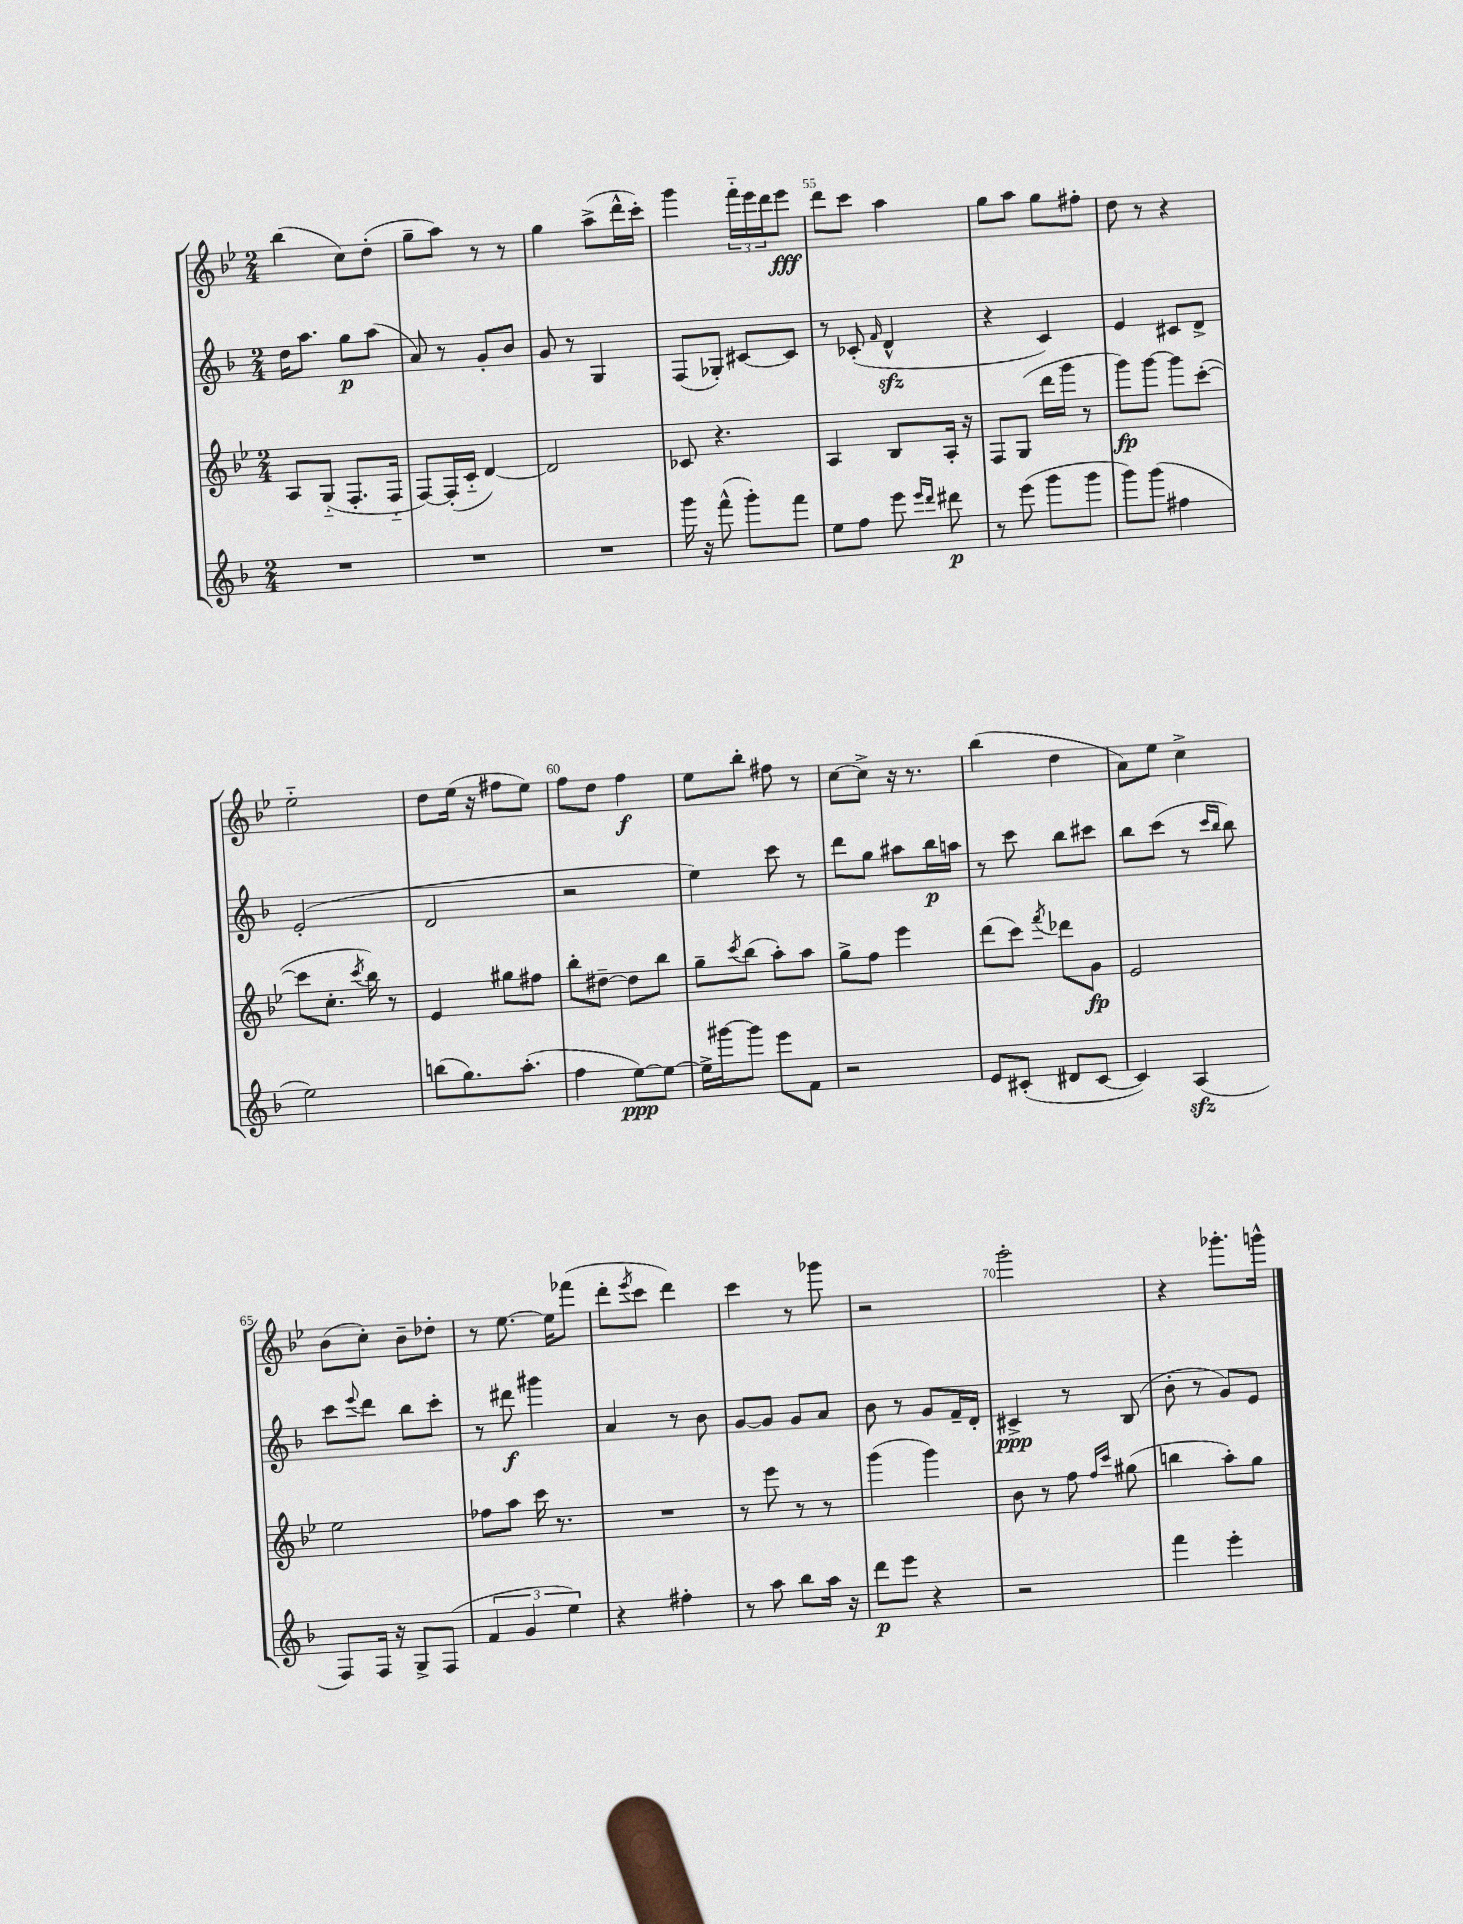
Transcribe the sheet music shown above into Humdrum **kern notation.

**kern	**kern	**kern	**kern
*staff4	*staff3	*staff2	*staff1
*clefG2	*clefG2	*clefG2	*clefG2
*k[b-]	*k[b-e-]	*k[b-]	*k[b-e-]
*M2/4	*M2/4	*M2/4	*M2/4
2r	8A	16dd	(4bb-
.	.	8.aa	.
.	(8G'~	.	.
.	8.F'	8gg	8cc)
.	.	(8aa	(8dd'
.	16F'~	.	.
=	=	=	=
2r	[8F)	8a)	8gg~
.	(16F']	8r	8aa)
.	16c'~	.	.
.	[4d)	8g'	8r
.	.	8b-	8r
=	=	=	=
2r	2d]	8g	4gg
.	.	8r	.
.	.	4G	(8aa^
.	.	.	16ddd^^
.	.	.	16ccc')
=	=	=	=
16ggg	8c-	(8F	4ggg
16r	.	.	.
(8fff^^	4.r	8G-')	.
8ggg')	.	[8c#	24fff'~
.	.	.	24eee-
.	.	.	24ddd
8fff	.	8c#]	8eee-
=	=	=	=
8ee	4A	8r	8ddd
8ff	.	(8c-'	8ccc
.	.	16qqf	.
8eee	8B-	4d^^	4aa
16qqeee	.	.	.
16qqddd	.	.	.
8ddd#	16A'	.	.
.	16r	.	.
=	=	=	=
8r	8F	4r	8gg
(8eee	(8G	.	8aa
8ggg	16ddd	4c)	8gg
.	16ggg	.	.
8ggg	8r	.	8ff#'
=	=	=	=
8ggg)	8ggg)	4e	8dd
(8ggg	[8ggg	.	8r
4ff#	8ggg]	8c#	4r
.	([8ccc'	8d^	.
=	=	=	=
2ee)	8ccc]	(2e'	2ee-'~
.	8.cc'	.	.
.	8qccc	.	.
.	16bb-)	.	.
.	8r	.	.
=	=	=	=
(8bb	4e-	2d	8dd
8.gg)	.	.	(16ee-
.	.	.	16r
.	8gg#	.	8ff#
(8.aa'	.	.	.
.	8ff#	.	8ee-)
=	=	=	=
4ff	8bb-'	2r	8ff
.	[8dd#~	.	8dd
[8ee)	8dd#]	.	4ff
8ee_	8bb-	.	.
=	=	=	=
16ee^]	8gg~	4ee)	8ee-
[16ggg#	.	.	.
.	8qccc	.	.
8ggg#]	(8bb-	.	8bb-'
8eee	8aa')	8ccc	8ff#
8f	8aa	8r	8r
=	=	=	=
2r	8gg^	8ddd	[8cc
.	8ff	8gg	8cc^]
.	4eee-	8aa#	16r
.	.	.	8.r
.	.	16bb-	.
.	.	16aa	.
=	=	=	=
8e	(8ddd	8r	(4bb-
(8c#'	8ccc)	8ccc	.
.	8qfff	.	.
8d#	8ddd-	8bb-	4dd
[8c#	8g	8ccc#	.
=	=	=	=
4c#])	2e-	8bb-	8a)
.	.	(8ccc	8ee-
(4A	.	8r	4cc^
.	.	16qqccc	.
.	.	16qqbb-	.
.	.	8bb-)	.
=	=	=	=
8F)	2ee-	8ccc	(8b-
.	.	8qqeee	.
16F	.	8ddd	8cc')
16r	.	.	.
8G^	.	8bb-	8b-~
(8F	.	8ccc'	8dd-'
=	=	=	=
6f	8ff-	8r	8r
.	8aa	8ddd#	[8.ee-
6g	.	.	.
.	16ccc	4ggg#	.
.	8.r	.	16ee-]
6ee)	.	.	.
.	.	.	(8fff-
=	=	=	=
4r	2r	4a	8ddd'
.	.	.	8qeee-
.	.	.	8ccc
4ff#'	.	8r	4ddd)
.	.	8b-	.
=	=	=	=
8r	8r	[8g	4ccc
8aa	8eee-	8g]	.
8bb-	8r	8g	8r
16aa	8r	8a	8ggg-
16r	.	.	.
=	=	=	=
8ddd	(4ggg	8b-	2r
8eee	.	8r	.
4r	4ggg)	8g	.
.	.	16f~	.
.	.	16d'	.
=	=	=	=
2r	8b-	4c#^	2ggg'
.	8r	.	.
.	8ff	8r	.
.	16qqff	.	.
.	16qqccc	.	.
.	(8gg#	(8B-	.
=	=	=	=
4fff	4bb	8b-'	4r
.	.	8r	.
4eee'	8aa')	8g)	8.ggg-'
.	8gg	8e	.
.	.	.	16ggg^^
==	==	==	==
*-	*-	*-	*-
